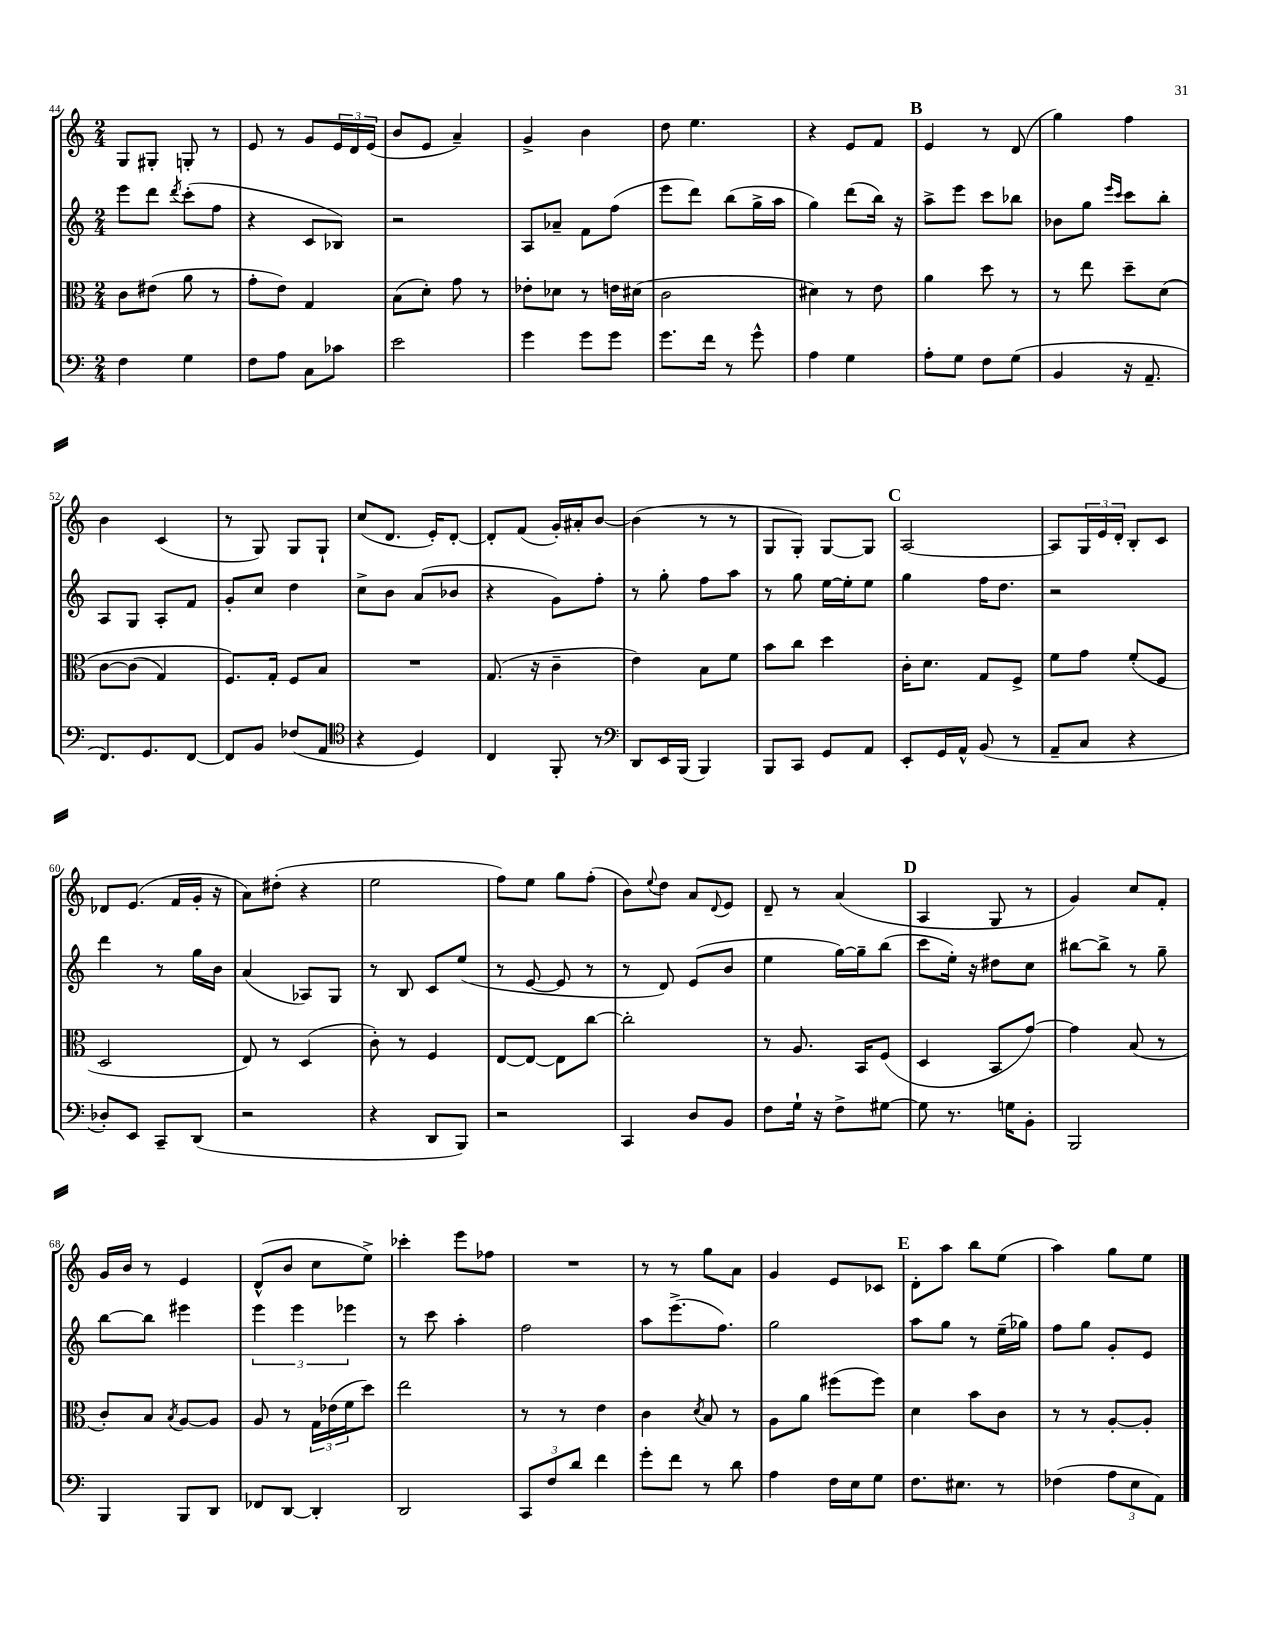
<<
\new StaffGroup <<
\new Staff = "s0" {
    \clef treble \key c \major \numericTimeSignature \time 2/4
    g8 gis8-. g8-. r8 |
    e'8 r8 g'8 \tuplet 3/2 { e'16 d'16 e'16( } |
    b'8 e'8 a'4--) |
    g'4-> b'4 |
    d''8 e''4. |
    r4 e'8 f'8 |
    \mark \markup { \bold "B" } e'4 r8 d'8( |
    g''4) f''4 |
    b'4 c'4( |
    r8 g8) g8 g8-! |
    c''8( d'8. e'16-.) d'8~-. |
    d'8-. f'8( g'16-.) ais'16-. b'8~ |
    b'4( r8 r8 |
    g8 g8-.) g8~ g8 |
    \mark \markup { \bold "C" } a2~ |
    a8 \tuplet 3/2 { g16 e'16 d'16-. } b8-. c'8 |
    des'8 e'8.( f'16 g'16-. r16 |
    a'8) dis''8-.( r4 |
    e''2 |
    f''8) e''8 g''8 f''8-.( |
    b'8) \appoggiatura { e''8 } d''8 a'8 \appoggiatura { d'8 } e'8 |
    d'8-- r8 a'4( |
    \mark \markup { \bold "D" } a4 g8 r8 |
    g'4) c''8 f'8-. |
    g'16 b'16 r8 e'4 |
    d'8-^( b'8 c''8 e''8->) |
    ces'''4-. e'''8 fes''8 |
    R2 |
    r8 r8 g''8 a'8 |
    g'4 e'8 ces'8 |
    \mark \markup { \bold "E" } d'8-. a''8 b''8 e''8( |
    a''4) g''8 e''8 \bar "|." |
}
\new Staff = "s1" {
    \clef treble \key c \major \numericTimeSignature \time 2/4
    e'''8 d'''8 \acciaccatura { d'''8 } c'''8-.( f''8 |
    r4 c'8 bes8) |
    r2 |
    a8 aes'8-- f'8 f''8( |
    e'''8 d'''8) b''8( g''16-> a''16 |
    g''4) d'''8( b''16) r16 |
    \mark \markup { \bold "B" } a''8-> e'''8 c'''8 bes''8 |
    bes'8 g''8 \grace { e'''16 c'''16 } c'''8 b''8-. |
    a8 g8 a8-. f'8 |
    g'8-. c''8 d''4 |
    c''8-> b'8 a'8( bes'8 |
    r4 g'8) f''8-. |
    r8 g''8-. f''8 a''8 |
    r8 g''8 e''16~ e''16-. e''8 |
    \mark \markup { \bold "C" } g''4 f''16 d''8. |
    r2 |
    d'''4 r8 g''16 b'16 |
    a'4( aes8) g8 |
    r8 b8 c'8 e''8( |
    r8 e'8~ e'8 r8 |
    r8 d'8) e'8( b'8 |
    e''4 g''16~) g''16-- b''8( |
    \mark \markup { \bold "D" } c'''8 e''16-.) r16 dis''8 c''8 |
    bis''8~ bis''8-> r8 g''8-- |
    b''8~ b''8 eis'''4 |
    \tuplet 3/2 { e'''4 e'''4 ees'''4 } |
    r8 c'''8 a''4-. |
    f''2 |
    a''8 e'''8.->( f''8.) |
    g''2 |
    \mark \markup { \bold "E" } a''8 g''8 r8 e''16--( ges''16) |
    f''8 g''8 g'8-. e'8 \bar "|." |
}
\new Staff = "s2" {
    \clef alto \key c \major \numericTimeSignature \time 2/4
    c'8 eis'8( a'8 r8 |
    g'8-. e'8) g4 |
    b8( d'8-.) g'8 r8 |
    ees'8-. des'8 r8 e'16 dis'16( |
    c'2 |
    dis'4) r8 e'8 |
    \mark \markup { \bold "B" } a'4 d''8 r8 |
    r8 e''8 d''8-- d'8\( |
    c'8~ c'8( g4) |
    f8.\) g16-. f8 b8 |
    R2 |
    g8.( r16 c'4-- |
    e'4) b8 f'8 |
    b'8 c''8 d''4 |
    \mark \markup { \bold "C" } c'16-. d'8. g8 f8-> |
    f'8 g'8 f'8-.( f8 |
    d2 |
    e8) r8 d4( |
    c'8-.) r8 f4 |
    e8~ e8~ e8 c''8~ |
    c''2-. |
    r8 a8. b,16 f8( |
    \mark \markup { \bold "D" } d4 b,8 g'8~) |
    g'4 b8( r8 |
    c'8-.) b8 \acciaccatura { b8 } a8~ a8 |
    a8 r8 \tuplet 3/2 { g16 ees'16( f'16 } d''8) |
    e''2 |
    r8 r8 e'4 |
    c'4 \acciaccatura { d'8 } b8 r8 |
    a8 a'8 fis''8( fis''8) |
    \mark \markup { \bold "E" } d'4 b'8 c'8 |
    r8 r8 a8~-. a8-. \bar "|." |
}
\new Staff = "s3" {
    \clef bass \key c \major \numericTimeSignature \time 2/4
    f4 g4 |
    f8 a8 c8 ces'8 |
    e'2 |
    g'4 g'8 g'8 |
    g'8. f'16 r8 g'8-^ |
    a4 g4 |
    \mark \markup { \bold "B" } a8-. g8 f8 g8( |
    b,4 r16 a,8.-- |
    f,8.) g,8. f,8~ |
    f,8 b,8 fes8( a,8 |
    \clef tenor r4 d4) |
    c4 f,8-. r8 |
    \clef bass d,8 e,16 b,,16( b,,4) |
    b,,8 c,8 g,8 a,8 |
    \mark \markup { \bold "C" } e,8-. g,16 a,16-^ b,8( r8 |
    a,8-- c8 r4 |
    des8-.) e,8 c,8-- d,8( |
    r2 |
    r4 d,8 b,,8) |
    r2 |
    c,4 d8 b,8 |
    f8 g16-! r16 f8-> gis8~ |
    \mark \markup { \bold "D" } gis8 r8. g16 b,8-. |
    b,,2 |
    b,,4 b,,8 d,8 |
    fes,8 d,8~ d,4-. |
    d,2 |
    \tuplet 3/2 { c,8 f8 d'8 } f'4 |
    g'8-. f'8 r8 d'8 |
    a4 f16 e16 g8 |
    \mark \markup { \bold "E" } f8. eis8. r8 |
    fes4( \tuplet 3/2 { a8 e8 a,8) } \bar "|." |
}
>>
>>
\layout { \context { \Score currentBarNumber = #44 } }
